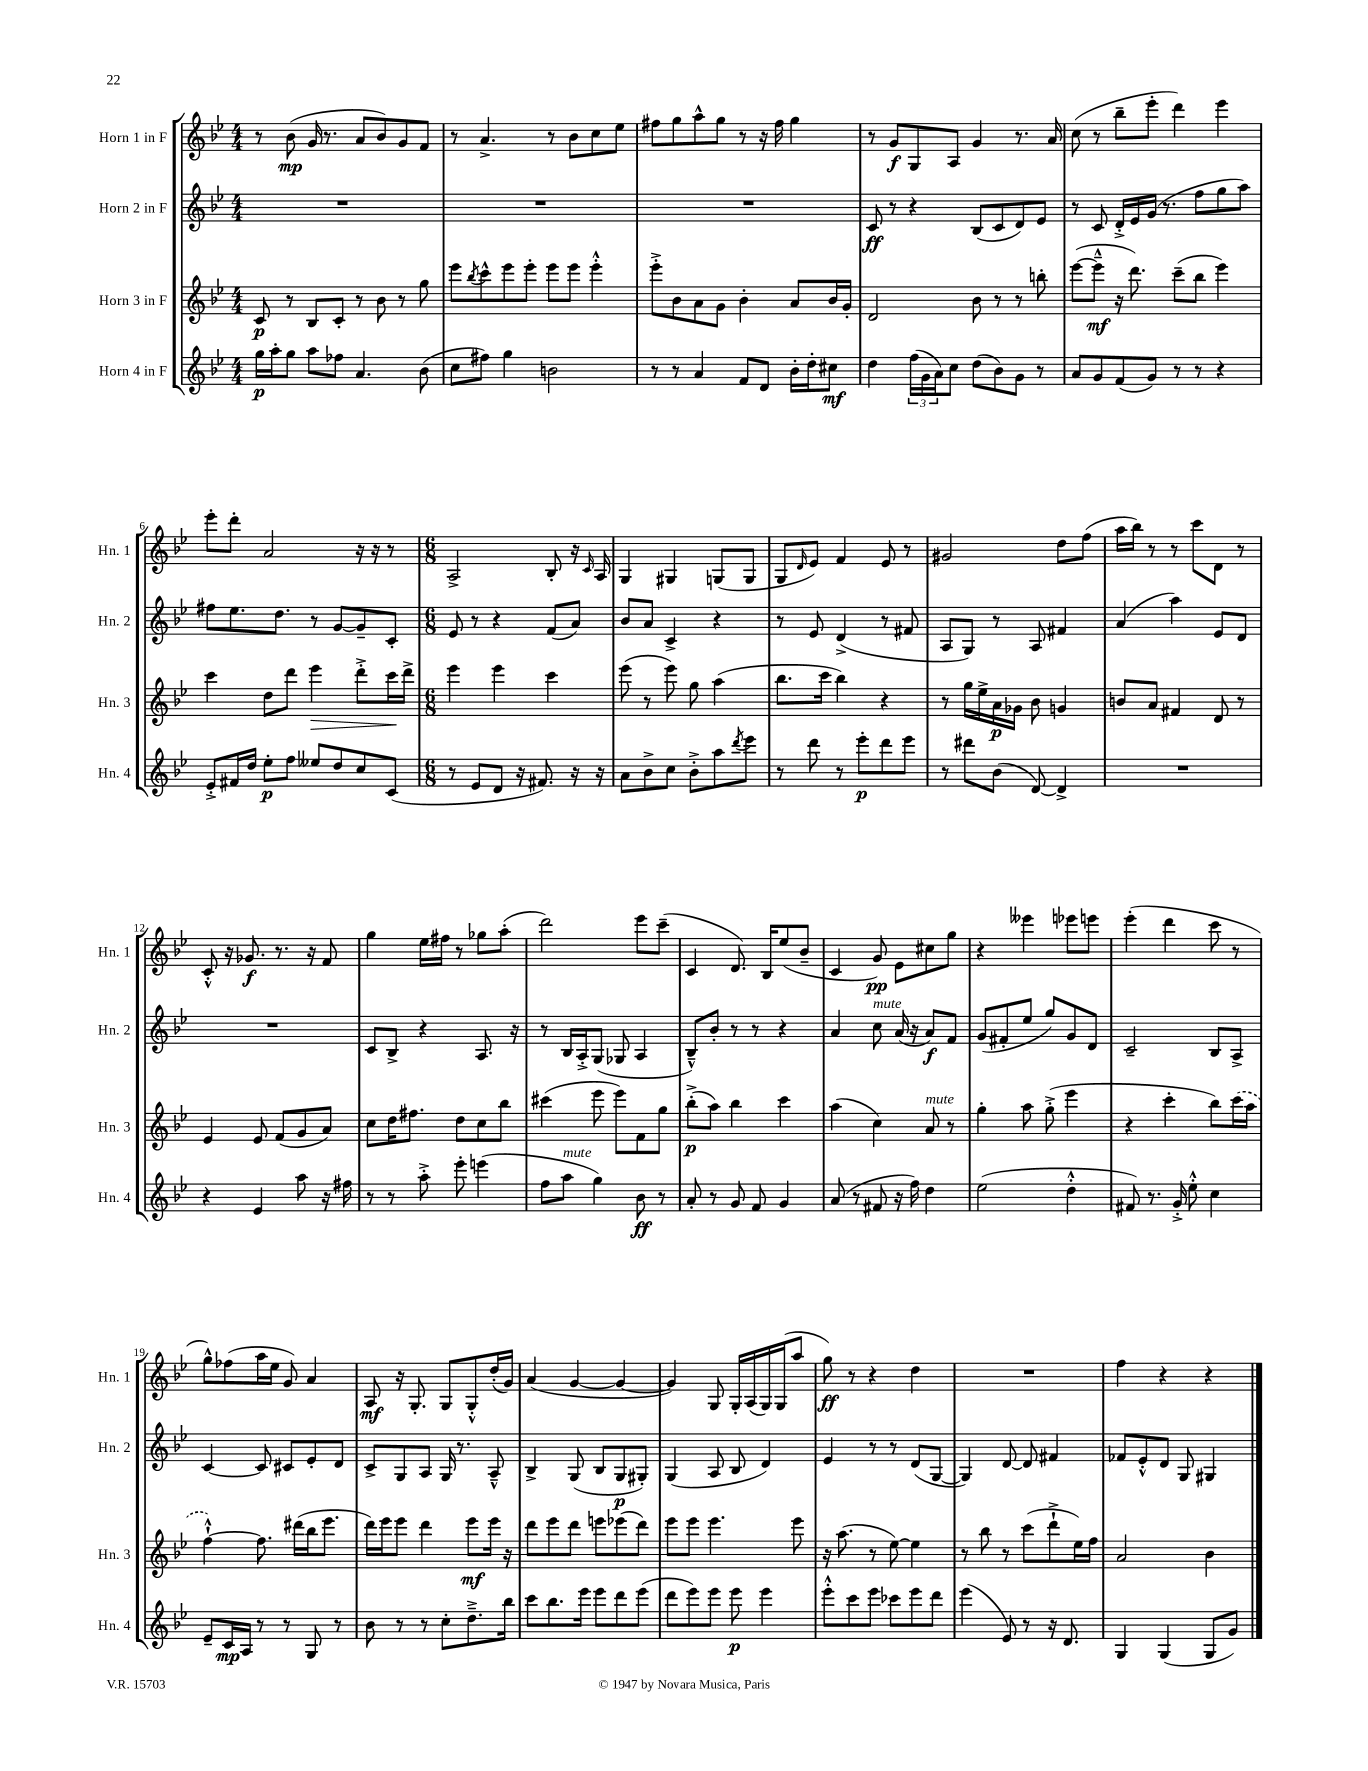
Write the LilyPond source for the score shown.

<<
\new StaffGroup <<
\new Staff = "s0" \with { instrumentName = "Horn 1 in F" shortInstrumentName = "Hn. 1" } {
    \clef treble \key bes \major \numericTimeSignature \time 4/4
    r8 bes'8\mp( g'16 r8. a'8 bes'8) g'8 f'8 |
    r8 a'4.-> r8 bes'8 c''8 ees''8 |
    fis''8 g''8 a''8-^ g''8 r8 r16 fis''16 g''4 |
    r8 g'8\f g8 a8 g'4 r8. a'16 |
    c''8( r8 bes''8-- ees'''8-. d'''4) ees'''4 |
    ees'''8-. d'''8-. a'2 r16 r16 r8 |
    \numericTimeSignature \time 6/8 a2-> bes8-. r16 \grace { c'16 } a16 |
    g4 gis4 g8( g8 |
    g8 \grace { d'16 } ees'8) f'4 ees'8 r8 |
    gis'2 d''8 f''8( |
    a''16 bes''16) r8 r8 c'''8 d'8 r8 |
    c'8-.-^ r16 ges'8.\f r8. r16 f'8 |
    g''4 ees''16 fis''16 r8 ges''8 a''8-.( |
    d'''2) ees'''8 c'''8--( |
    c'4 d'8.) bes16 ees''8( bes'8-- |
    c'4 g'8\pp) ees'8 cis''8 g''8 |
    r4 eeses'''4 ees'''8 e'''8 |
    ees'''4-.( d'''4 c'''8 r8 |
    g''8-^) fes''8( a''16 ees''16 g'8) a'4 |
    a8\mf r16 g8.-. g8 g8-.-^ d''16-.( g'16) |
    a'4( g'4~ g'4~ |
    g'4) g8 g16-. a16( g16) g16( a''8 |
    g''8\ff) r8 r4 d''4 |
    R2. |
    f''4 r4 r4 \bar "|." |
}
\new Staff = "s1" \with { instrumentName = "Horn 2 in F" shortInstrumentName = "Hn. 2" } {
    \clef treble \key bes \major \numericTimeSignature \time 4/4
    R1 |
    R1 |
    R1 |
    c'8\ff r8 r4 bes8( c'8 d'8) ees'8 |
    r8 c'8 d'16-.-> ees'16 g'16( r8. f''8 g''8 a''8) |
    fis''8 ees''8. d''8. r8 g'8~ g'8-- c'8-. |
    \numericTimeSignature \time 6/8 ees'8 r8 r4 f'8( a'8) |
    bes'8 a'8 c'4-> r4 |
    r8 ees'8 d'4->( r8 fis'8 |
    a8 g8) r8 a8 fis'4 |
    a'4( a''4) ees'8 d'8 |
    R2. |
    c'8 bes8-> r4 a8. r16 |
    r8 bes16 a16-.-> g8( ges8 a4 |
    bes8---^) bes'8-. r8 r8 r4 |
    a'4 c''8^\markup { \italic "mute" } a'16( r16 a'8\f) f'8 |
    g'8( fis'8-. ees''8 g''8) g'8 d'8 |
    c'2-- bes8 a8-> |
    c'4~ c'8 cis'8 ees'8-. d'8 |
    c'8-> g8 a8 g16 r8. a8---^ |
    bes4-> g8( bes8 g8\p gis8-.) |
    g4( a8 bes8 d'4) |
    ees'4 r8 r8 d'8( g8~ |
    g4) d'8~ d'8 fis'4 |
    fes'8 ees'8-.-^ d'8 g8 gis4 \bar "|." |
}
\new Staff = "s2" \with { instrumentName = "Horn 3 in F" shortInstrumentName = "Hn. 3" } {
    \clef treble \key bes \major \numericTimeSignature \time 4/4
    c'8\p r8 bes8 c'8-. r8 bes'8 r8 g''8 |
    ees'''8 \acciaccatura { bes''8 } c'''8-^ ees'''8 ees'''8-. ees'''8 ees'''8 ees'''4-.-^ |
    ees'''8-.-> bes'8 a'8 g'8 bes'4-. a'8 bes'16 g'16-. |
    d'2 bes'8 r8 r8 b''8-. |
    ees'''8~( ees'''8---^\mf r16 d'''8.) c'''8--( bes''8 ees'''4) |
    c'''4 d''8 d'''8 ees'''4\> d'''8-.-> c'''16\! d'''16-> |
    \numericTimeSignature \time 6/8 ees'''4 ees'''4 c'''4 |
    ees'''8( r8 ees'''8) g''8 a''4( |
    bes''8. c'''16 bes''4) r4 |
    r8 g''16 ees''16-> a'16\p ges'16 bes'8 g'4 |
    b'8 a'8 fis'4 d'8 r8 |
    ees'4 ees'8 f'8( g'8 a'8) |
    c''8 d''16 fis''8. d''8 c''8 bes''8 |
    cis'''4( ees'''8 ees'''8) f'8 g''8 |
    bes''8-.->\p( a''8) bes''4 c'''4 |
    a''4( c''4) a'8^\markup { \italic "mute" } r8 |
    g''4-. a''8 g''8-.->( ees'''4 |
    r4 c'''4-. bes''8) \once \slurDashed c'''16( a''16 |
    f''4~-!-^) f''8. dis'''16( bes''16 ees'''8. |
    d'''16) ees'''16 ees'''8 d'''4 ees'''8\mf ees'''16 r16 |
    d'''8 ees'''8 d'''8 e'''8 ees'''8( d'''8) |
    ees'''8 ees'''8 ees'''4. ees'''8 |
    r16 a''8.( r8 ees''8~) ees''4 |
    r8 bes''8 r8 c'''8( d'''8-!-> ees''16) f''16 |
    a'2 bes'4 \bar "|." |
}
\new Staff = "s3" \with { instrumentName = "Horn 4 in F" shortInstrumentName = "Hn. 4" } {
    \clef treble \key bes \major \numericTimeSignature \time 4/4
    g''16\p a''16-. g''8 a''8 fes''8 a'4. bes'8( |
    c''8 fis''8) g''4 b'2 |
    r8 r8 a'4 f'8 d'8 bes'16-. d''16-. cis''8\mf |
    d''4 \tuplet 3/2 { f''16( g'16 a'16) } c''8 d''8( bes'8) g'8 r8 |
    a'8 g'8 f'8( g'8) r8 r8 r4 |
    ees'8-.-> fis'16 d''16 ees''8-.\p f''8 eeses''8 d''8 c''8 c'8( |
    \numericTimeSignature \time 6/8 r8 ees'8 d'8 r16 fis'8.) r16 r16 |
    a'8 bes'8-> c''8 bes'8-.-> a''8 \acciaccatura { d'''8 } ees'''8 |
    r8 d'''8 r8 ees'''8-.\p d'''8 ees'''8 |
    r8 dis'''8 bes'8( d'8~) d'4-> |
    R2. |
    r4 ees'4 a''8 r16 fis''16 |
    r8 r8 a''8-.-> ees'''8-. e'''4( |
    f''8 a''8^\markup { \italic "mute" } g''4) bes'8\ff r8 |
    a'8-. r8 g'8 f'8 g'4 |
    a'8( r8 fis'8 r16 f''16) d''4 |
    ees''2( d''4-.-^ |
    fis'8) r8. g'16-.-> ees''8-.-^ c''4 |
    ees'8-- c'16\mp a16 r8 r8 g8 r8 |
    bes'8 r8 r8 c''8-. d''8.---> bes''16 |
    c'''8 bes''8. ees'''16 ees'''8 d'''8 ees'''8( |
    d'''8 ees'''8) ees'''8 ees'''8\p ees'''4 |
    ees'''8-.-^ c'''8 ees'''8 ces'''8 ees'''8 d'''8 |
    ees'''4( ees'8) r8 r16 d'8. |
    g4 g4( g8 g'8) \bar "|." |
}
>>
>>
